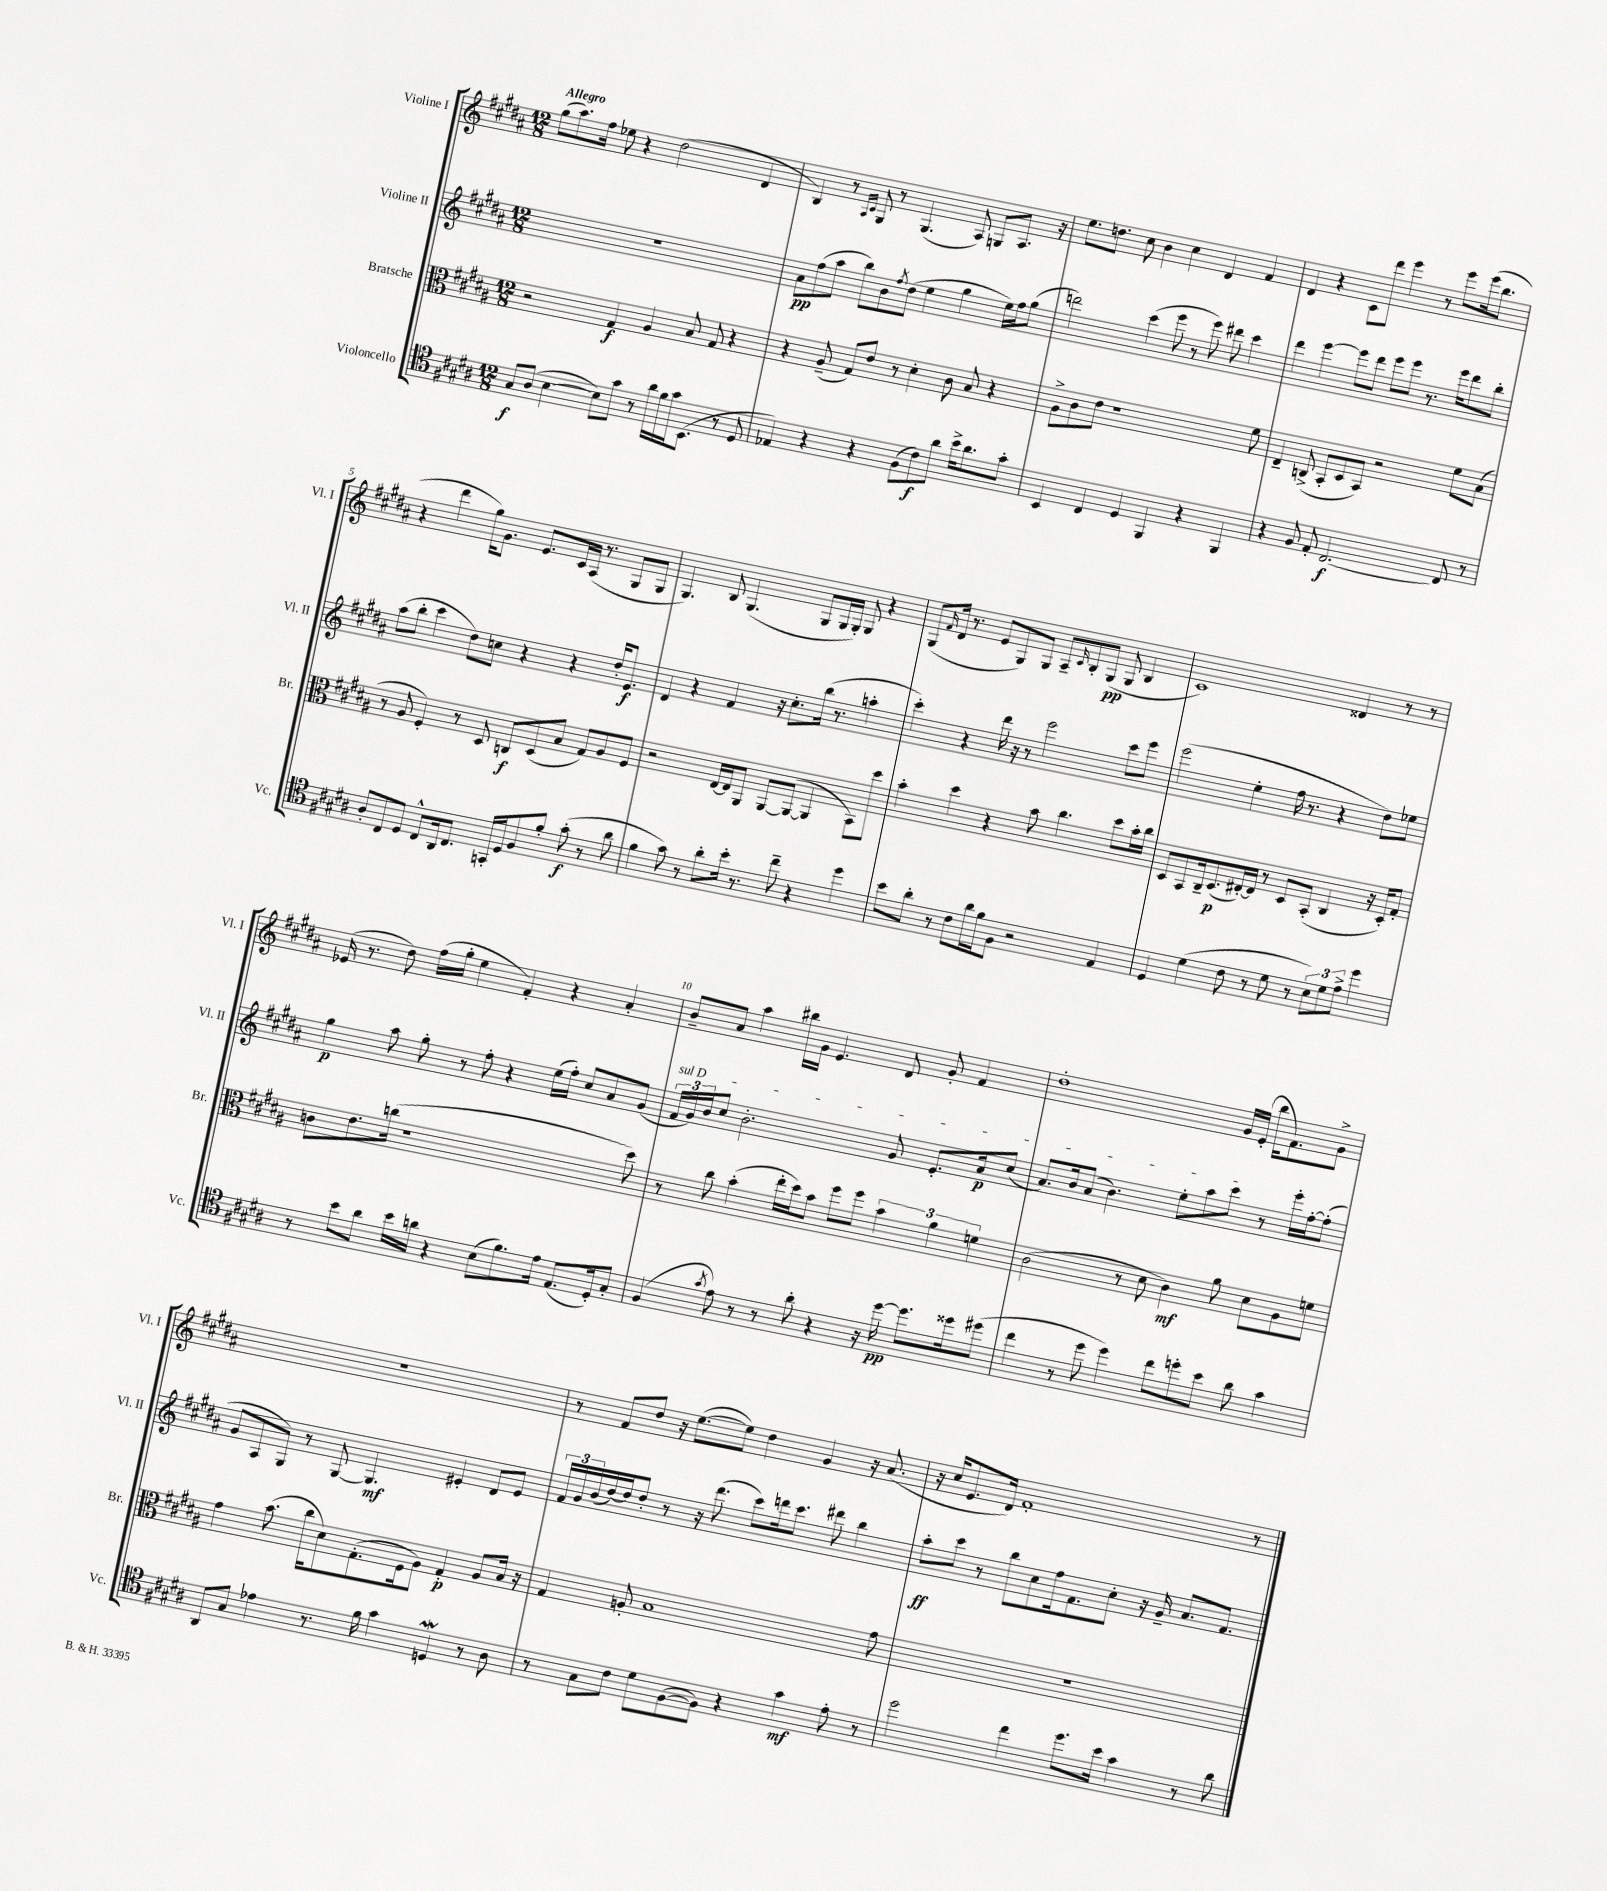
<<
\new StaffGroup <<
\new Staff = "s0" \with { instrumentName = "Violine I" shortInstrumentName = "Vl. I" } {
    \clef treble \key b \major \numericTimeSignature \time 12/8 \tempo "Allegro"
    gis''8( ais''8.) fis''16 ees''8 r4 dis''2( dis'4 |
    b4) r8 \grace { ais16 cis'16 } gis8 r8 gis4.( ais8) g8 ais8. r16 |
    e''8. d''8. cis''8 b'4 cis''4 dis'4 fis'4 |
    dis'4 r4 cis'8 dis'''8 e'''4 r8 e'''8 e'''16( b''8. |
    r4 dis'''4 gis''16) gis'8. e'8. cis'16 ais16( r8. gis8 gis8 |
    gis4.) b8 gis4.( gis8 gis16 gis16-.) gis8 r4 |
    gis8( \grace { fis'16 } dis'16 r8. e'8 gis8) gis8 ais8-- \grace { cis'16 } b8-. gis8\pp( gis8 b4 |
    cis'1) disis'4 r8 r8 |
    ees'16( r8. dis''8) fis''16( gis''16-. e''4 fis'4-.) r4 ais'4-. |
    b'8-- ais'8 ais''4 bis''16 gis'16 e'4. dis'8 gis'8-. fis'4 |
    dis''1-. gis'16 e'16-.( b''16 fis'8.) gis'8-> |
    R1. |
    r8 fis'8 dis''8 r16 e''8.~( e''8) dis''4 gis'4 r16 ais'8.( |
    r16 cis''16 e'8. dis'16) fis'1-. r8 \bar "|." |
}
\new Staff = "s1" \with { instrumentName = "Violine II" shortInstrumentName = "Vl. II" } {
    \clef treble \key b \major \numericTimeSignature \time 12/8
    R1. |
    ais'8\pp fis''8( ais''8 b''8) b'8 \acciaccatura { fis''8 } dis''8( e''4 gis''4 e''16) fis''16 gis''8( |
    d'''2) cis'''4( e'''8 r8 e'''8) dis'''8 cis'''4 |
    dis'''4 e'''4~ e'''8 dis'''8 e'''8 e'''8 r8. e'''16 dis'''8 b''8-. |
    ais''8( b''8-. cis'''4 dis''8) c''8 r4 r4 dis''16-. e'8.\f |
    dis'4 r4 fis'4 r16 cis''8.-. b''16( r8. a''4-. |
    cis'''4-.) r4 dis'''16 r16 r8 e'''2 cis'''8 e'''8 |
    e'''2( e''4-. fis''16 r8. r4 dis''8) ees''8 |
    gis''4\p ais''8 gis''8-. r8 fis''8-. r4 e''16( fis''16-.) cis''8 ais'8 gis'8( |
    \tuplet 3/2 { \once \override TextSpanner.bound-details.left.text = \markup { \italic "sul D" } fis'16\startTextSpan gis'16) b'16 } cis''8 b'2.-. gis'8 e'8.-. ais'16\p cis''8( |
    ais'8.) b'16 ais'8( b'4.) e''8-. ais''8 cis'''8\stopTextSpan r8 e'''16-. fis''16~-. fis''8-.( |
    gis'8 ais8 gis8) r8 gis8~ gis4.\mf eis'4-. dis'8 eis'8 |
    \tuplet 3/2 { fis'16 gis'16 b'16( } dis''16~) dis''16 dis''8-. r8 r16 dis'''8.( cis'''8) d'''16 cis'''8. dis'''8 b''4 |
    ais''8-.\ff cis'''8 r8 b''8 cis''8 fis''16 fis'8. cis''8-. r16 gis'16-- ais'8. fis'8. \bar "|." |
}
\new Staff = "s2" \with { instrumentName = "Bratsche" shortInstrumentName = "Br." } {
    \clef alto \key b \major \numericTimeSignature \time 12/8
    r2 gis4\f ais4 b8 gis8 r4 |
    r4 ais8--( gis8) e'8 r8 dis'4-. cis'8 b8 r4 |
    ais8-> cis'8 e'8 r1 fis'8 |
    e4-- c8->( b,8-. dis8 b,8) r2 fis'8 b8( |
    r8 ais8 fis4-.) r8 dis8 c8\f dis8( b8 gis8) ais8 fis8 |
    r2 e16~ e16 ais,8 ais,8~ ais,8~( ais,4 b,8) dis''8 |
    b'4-. dis''4 r4 b'8 cis''4. dis''8 b'16-. cis''16 |
    dis8 b,8 cis16-- dis8.\p( eis16~-.) eis16 r8 dis8 b,8-.( cis4 r16 dis16-.) gis8-. |
    c'8 e'8. c''16( r1 dis''8) |
    r8 cis''8 b'4-.( e''16-. dis''16) b'8 fis''8 fis''8 \tuplet 3/2 { b'4 ais'4 f'4 } |
    cis'2( r8 dis'8 cis'4\mf) ais'8 dis'8 ais8 f'8 |
    gis'4 b'8.( cis''16 dis'8) gis8.-.( fis16 ais8) gis4-.\p ais8 b16 r16 |
    gis4 a8-. b1 gis'8 |
    R1. \bar "|." |
}
\new Staff = "s3" \with { instrumentName = "Violoncello" shortInstrumentName = "Vc." } {
    \clef tenor \key b \major \numericTimeSignature \time 12/8
    gis8\f ais8( b4~ b8) gis'8 r8 ais'16 fis'16 gis'16 b,8.( r8 dis8 |
    ees4) r4 r4 fis8( cis'8\f) ais'8 b'16-> ais'8. gis'8-. |
    b,4 cis4 dis4 fis,4 r4 fis,4 |
    r4 fis8 e8-. cis2.~\f cis8 r8 |
    ais8-. cis8 dis8 cis8-^ ais,16 cis8. g,16-. dis16 fis8 fis'8-. gis'8-.\f( r8 ais'8 |
    fis'4 gis'8) r8 ais'8-. b'16-. r8. cis''8-- r4 dis''4 |
    b'8 ais'8-. r8 cis'8 ais'16 fis'16 fis8 r2 e4 |
    dis4 dis'4( cis'8 r8 dis'8 r8 \tuplet 3/2 { b8) dis'8 e'8-> } dis''4 |
    r8 b'8 ais'8 b'16 a'16 r4 b8( fis'8.) e'16 e8.( dis16-.) gis8-. |
    fis4( \acciaccatura { gis'8 } e'8) r8 r8 ais'8-. r4 r16 dis''16~\pp dis''8. disis''16 dis''8( |
    cis''4 r8 dis''8 dis''4) cis''8 d''8-. b'8 ais'8 gis'4 |
    ais,8 gis8 ees'4 r8. fis'16 gis'4 d4\mordent r8 ais8 |
    r8 gis8 cis'8 dis'8 fis8~( fis8) r4 gis'4\mf e'8-. r8 |
    dis''2 cis''4 dis''8. b'16 gis'4 r8 ais'8 \bar "|." |
}
>>
>>
\layout { \context { \Score \override BarNumber.break-visibility = ##(#f #t #t) barNumberVisibility = #(every-nth-bar-number-visible 5) } }
